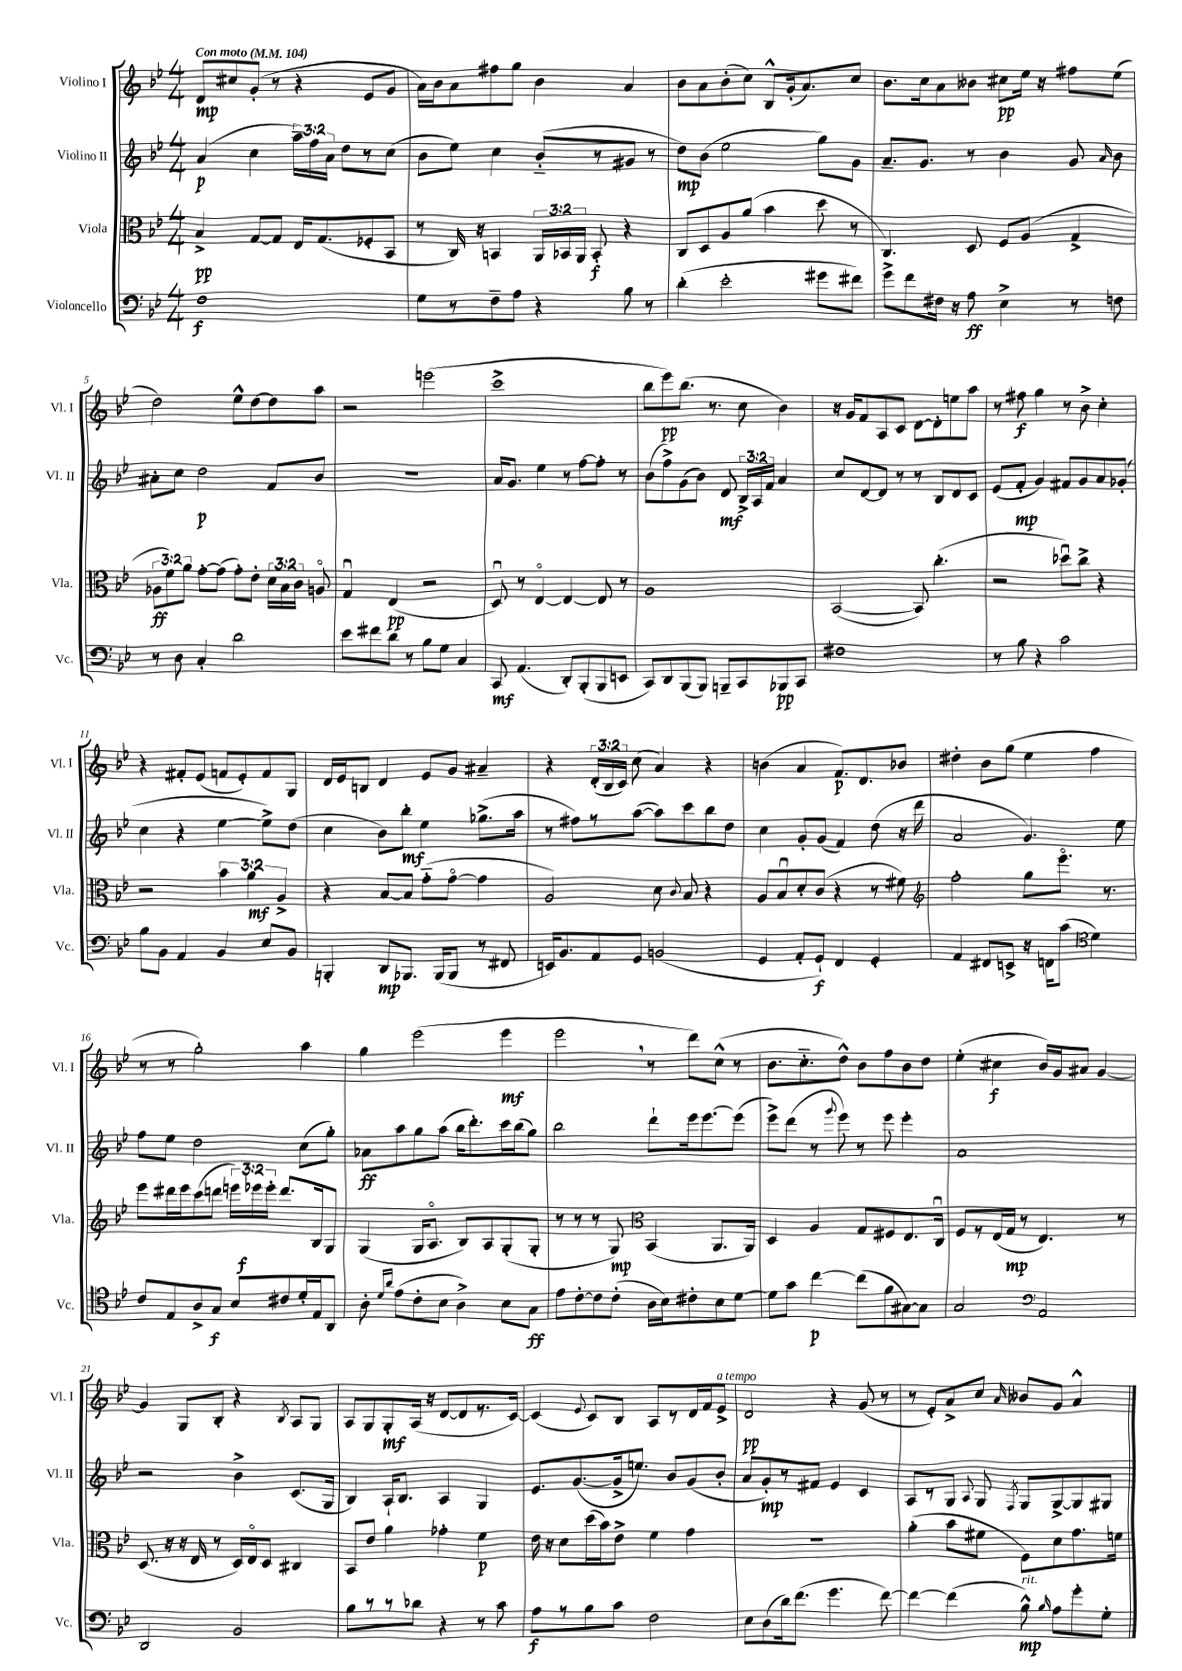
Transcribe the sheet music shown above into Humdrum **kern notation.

**kern	**kern	**kern	**kern
*staff4	*staff3	*staff2	*staff1
*clefF4	*clefC3	*clefG2	*clefG2
*k[b-e-]	*k[b-e-]	*k[b-e-]	*k[b-e-]
*M4/4	*M4/4	*M4/4	*M4/4
*MM104	*MM104	*MM104	*MM104
1F	4B-^	(4a	8d
.	.	.	8cc#
.	[8G	4cc	(8g'
.	8G]	.	8r
.	16E-	24aa~)	4r
.	.	24ff	.
.	(8.G	.	.
.	.	24a	.
.	.	8dd	.
.	8F-'	8r	8e-
.	8BB-	(8cc	8g
=	=	=	=
8G	8r	8b-	16a)
.	.	.	16b-
8r	16C)	8ee-)	8a
.	16r	.	.
8F~	4BB	4cc	8ff#
8A	.	.	8gg
4r	24AA	(8b-'~	4b-
.	24BB-	.	.
.	24AA	.	.
.	8BB-'	8r	.
8B-	4r	8g#	4a
8r	.	8r	.
=	=	=	=
(4d'	8C	8dd)	8b-
.	8D	(8b-	8a
2e-'	8A	2ee-	(8b-'
.	(8a	.	8cc)
.	4b-	.	8B-^^
.	.	.	(16g'
.	.	.	8.a)
8g#	8dd	8gg)	.
8f#)	8r	8g	8cc
=	=	=	=
8g^	4.C)	8.a~	8.b-
8f	.	.	.
.	.	8.g	16cc
16F#	.	.	8a
16r	.	.	.
8A	8D	8r	8b--
4E-^	8F	4b-	8cc#
.	(8A	.	16ee-
.	.	.	16r
8r	4G^	8g	8ff#
.	.	16qqa	.
8F	.	8b-	(8ee-
=	=	=	=
8r	12A-	8a#'	2dd)
.	12f)	.	.
8D	.	8cc	.
.	12a	.	.
4C'	[8g'	2dd	.
.	(8g]	.	.
2d	8g')	.	8ee-^^
.	8e-'	.	[8dd
.	24d	8f	8dd]
.	24B-	.	.
.	24c	.	.
.	8Ao	8b-	8aa
=	=	=	=
8e-	4Gu	1r	2r
8f#	.	.	.
8d	(4E-	.	.
8r	.	.	.
8B-	2r	.	(2eee
8G	.	.	.
4C	.	.	.
=	=	=	=
8CC	8Du)	16a	1ccc^
.	.	8.g	.
(4.AA	8r	.	.
.	[4E-o	4ee-	.
8DD')	4E-_	8r	.
(8BBB-'	.	[8ff	.
8BBB-	8E-]	8ff']	.
8EE	8r	8r	.
=	=	=	=
8CC)	1A	(8b-	8bb-
8DD	.	8ff^)	8eee-)
(8BBB-	.	(8g	(8.bb-
8BBB-)	.	8b-)	.
.	.	.	8.r
8BBB~	.	8d	.
8CC	.	24B-^	8cc
.	.	24A	.
.	.	24f	.
8BBB-	.	4a	4b-)
8CC	.	.	.
=	=	=	=
1F#	([2BB-	8cc	16r
.	.	.	16g
.	.	[8d	8f
.	.	8d]	8A
.	.	8r	8c
.	8BB-])	8r	[8d
.	(4.cc'	8B-	8d']
.	.	8d	8ee
.	.	8c	8aa
=	=	=	=
8r	2r	(8e-	8r
8B-	.	8f'	8ff#
4r	.	4g)	4gg
2c	8dd-u)	8f#	8r
.	8cc^	8g	8b-^
.	4r	8a	4cc'
.	.	(8g-'	.
=	=	=	=
8B-	2r	4cc	4r
8BB-	.	.	.
4AA	.	4r	8f#'
.	.	.	(8e-
4BB-	6b-	[4ee-	8f
.	.	.	8e-')
.	6a	.	.
8E-	.	8ee-^])	8f
.	6A^	.	.
8BB-	.	(8dd	8G
=	=	=	=
4BBB'	4r	4cc	16d
.	.	.	16e-
.	.	.	8B
8DD	[8B-	8b-)	4d
8.BBB-	8B-]	8bb-'	.
.	(8g'~	4ee-	8e-
(16BBB-	.	.	.
8BBB-	[8go	.	8g
8r	4g]	(8.gg-^	4a#~
8FF#	.	.	.
.	.	16aa	.
=	=	=	=
16EE)	2A)	8r	4r
8.BB-	.	.	.
.	.	8ff#)	.
8AA	.	8r	(24d'
.	.	.	24B-
.	.	.	24c)
8GG	.	([8aa	(8cc
(2BB	8d	8aa])	4a)
.	8qqc	.	.
.	8B-	8ccc	.
.	4r	8bb-	4r
.	.	8dd	.
=	=	=	=
4GG	8A	4cc	(4b
.	8B-u	.	.
8AA'	8d'	8g'	4a
8GG`)	(8c	(8g	.
4FF	4r	4f)	8.f)
.	.	.	8.d
4GG'	8r	(8dd	.
.	8f#)	16r	8b-
.	.	16ddd	.
=	=	=	=
*	*clefG2	*	*
4AA	2ff'	2a	4dd#'
8FF#	.	.	8b-
8EE^	.	.	(8gg
16r	8gg	4.g)	4ee-
16FF	.	.	.
(8c	8.eee-o	.	.
*clefC4	*	*	*
4d)	.	.	4ff
.	8.r	.	.
.	.	8ee-	.
=	=	=	=
8c	8eee-	8ff	8r
8E-	16ddd#	8ee-	8r
.	16eee-	.	.
8A^	(8ccc	2dd	2gg')
8G	8ddd	.	.
8B-	24eee)	.	.
.	24eee-	.	.
.	24eee-'	.	.
8c#	8.ddd	.	.
16d'	.	(8cc	4aa
16E-	16B-	.	.
8AA	8G	8gg')	.
=	=	=	=
8A'	(4G	8a-	4gg
16qqd	.	.	.
16qqa	.	.	.
(8e-	.	8aa	.
8c'	16G	8gg	(2eee-
.	8.Ao	.	.
8B-	.	(8aa	.
4A^)	8B-)	16bb-	.
.	.	8.ddd')	.
.	8A	.	.
8B-	(8G'	16ccc	4eee-
.	.	(16bb-	.
8G	8G'	8gg)	.
=	=	=	=
8e-	8r	2bb-	2eee-
[8c'	8r	.	.
8c]	8r	.	.
(8c'	8G)	.	.
*	*clefC3	*	*
16A	(4BB-	8ddd`	8r
16B-)	.	.	.
8c#'	.	16eee-	8ddd)
.	.	[8.eee-	.
8B-	8.AA	.	(8cc^^
[8d	.	(8eee-]	8r
.	16AA)	.	.
=	=	=	=
8d]	4D	8eee-^)	8.b-
8g	.	(8ddd	.
.	.	.	8.cc'~
[4cc	4A	8r	.
.	.	8qqggg	.
.	.	8eee-)	8dd^^)
(8cc]	8G	8r	8b-
8f	8F#	8eee-	8ff
[8G#)	8.E-	4eee-'	8b-
8G#]	.	.	8dd
.	16Cu	.	.
=	=	=	=
2G	8F	1a	(4ee-'
.	8r	.	.
.	(16E-	.	4cc#
.	16G	.	.
.	8r	.	.
*clefF4	*	*	*
2AA	4.E-)	.	16b-)
.	.	.	16g
.	.	.	8a#
.	.	.	[4g
.	8r	.	.
=	=	=	=
2DD	(8.D	2r	4g]
.	16r	.	.
.	16r	.	8G
.	16E-	.	.
.	8r	.	8B-'
2BB-	16D)	4b-^	4r
.	16E-o	.	.
.	8D	.	.
.	.	.	8qB-
.	4C#	(8.c	8A
.	.	.	8G
.	.	16G	.
=	=	=	=
8B-	8BB-	4B-)	8A
8r	8e-	.	8G
8r	4a	16A`	8G'
.	.	8.B-	.
8d-	.	.	(16A
.	.	.	16r
4r	4g-'	4A	[8d
.	.	.	8d]
8r	4f	4G	8.r
8c	.	.	.
.	.	.	[16c)
=	=	=	=
8A	16e-	8.e-	(4c]
.	16r	.	.
8r	8d	.	.
.	.	([8.g	.
.	.	.	8qqe-
8B-	(16dd	.	8c)
.	16b-)	.	.
8c	8e-^	16g^]	8B-
.	.	8.ee)	.
2F	4f	.	8A
.	.	8b-	8r
.	4g	(8g	16d
.	.	.	16f
.	.	8b-'	8e-^
=	=	=	=
8E-	1r	8a	2d
(8D	.	8g')	.
16d)	.	8r	.
(8.f	.	.	.
.	.	8f#	.
4.g	.	4e-	4r
.	.	4c	(8g
[8f)	.	.	8r
=	=	=	=
4f_	(4a'	8A	8r
.	.	8r	8e-')
(4f]	8b-	8G	8a^
.	.	8qqA	.
.	8f#	8G	8cc
.	.	8qF	16qqa
8B-^^)	8F)	8G	8b--
16qqB-	.	.	.
8A	8d	[8G^	8g
8g'	8.g	8G]	4a^^
8G'	.	8G#	.
.	16f	.	.
==	==	==	==
*-	*-	*-	*-
